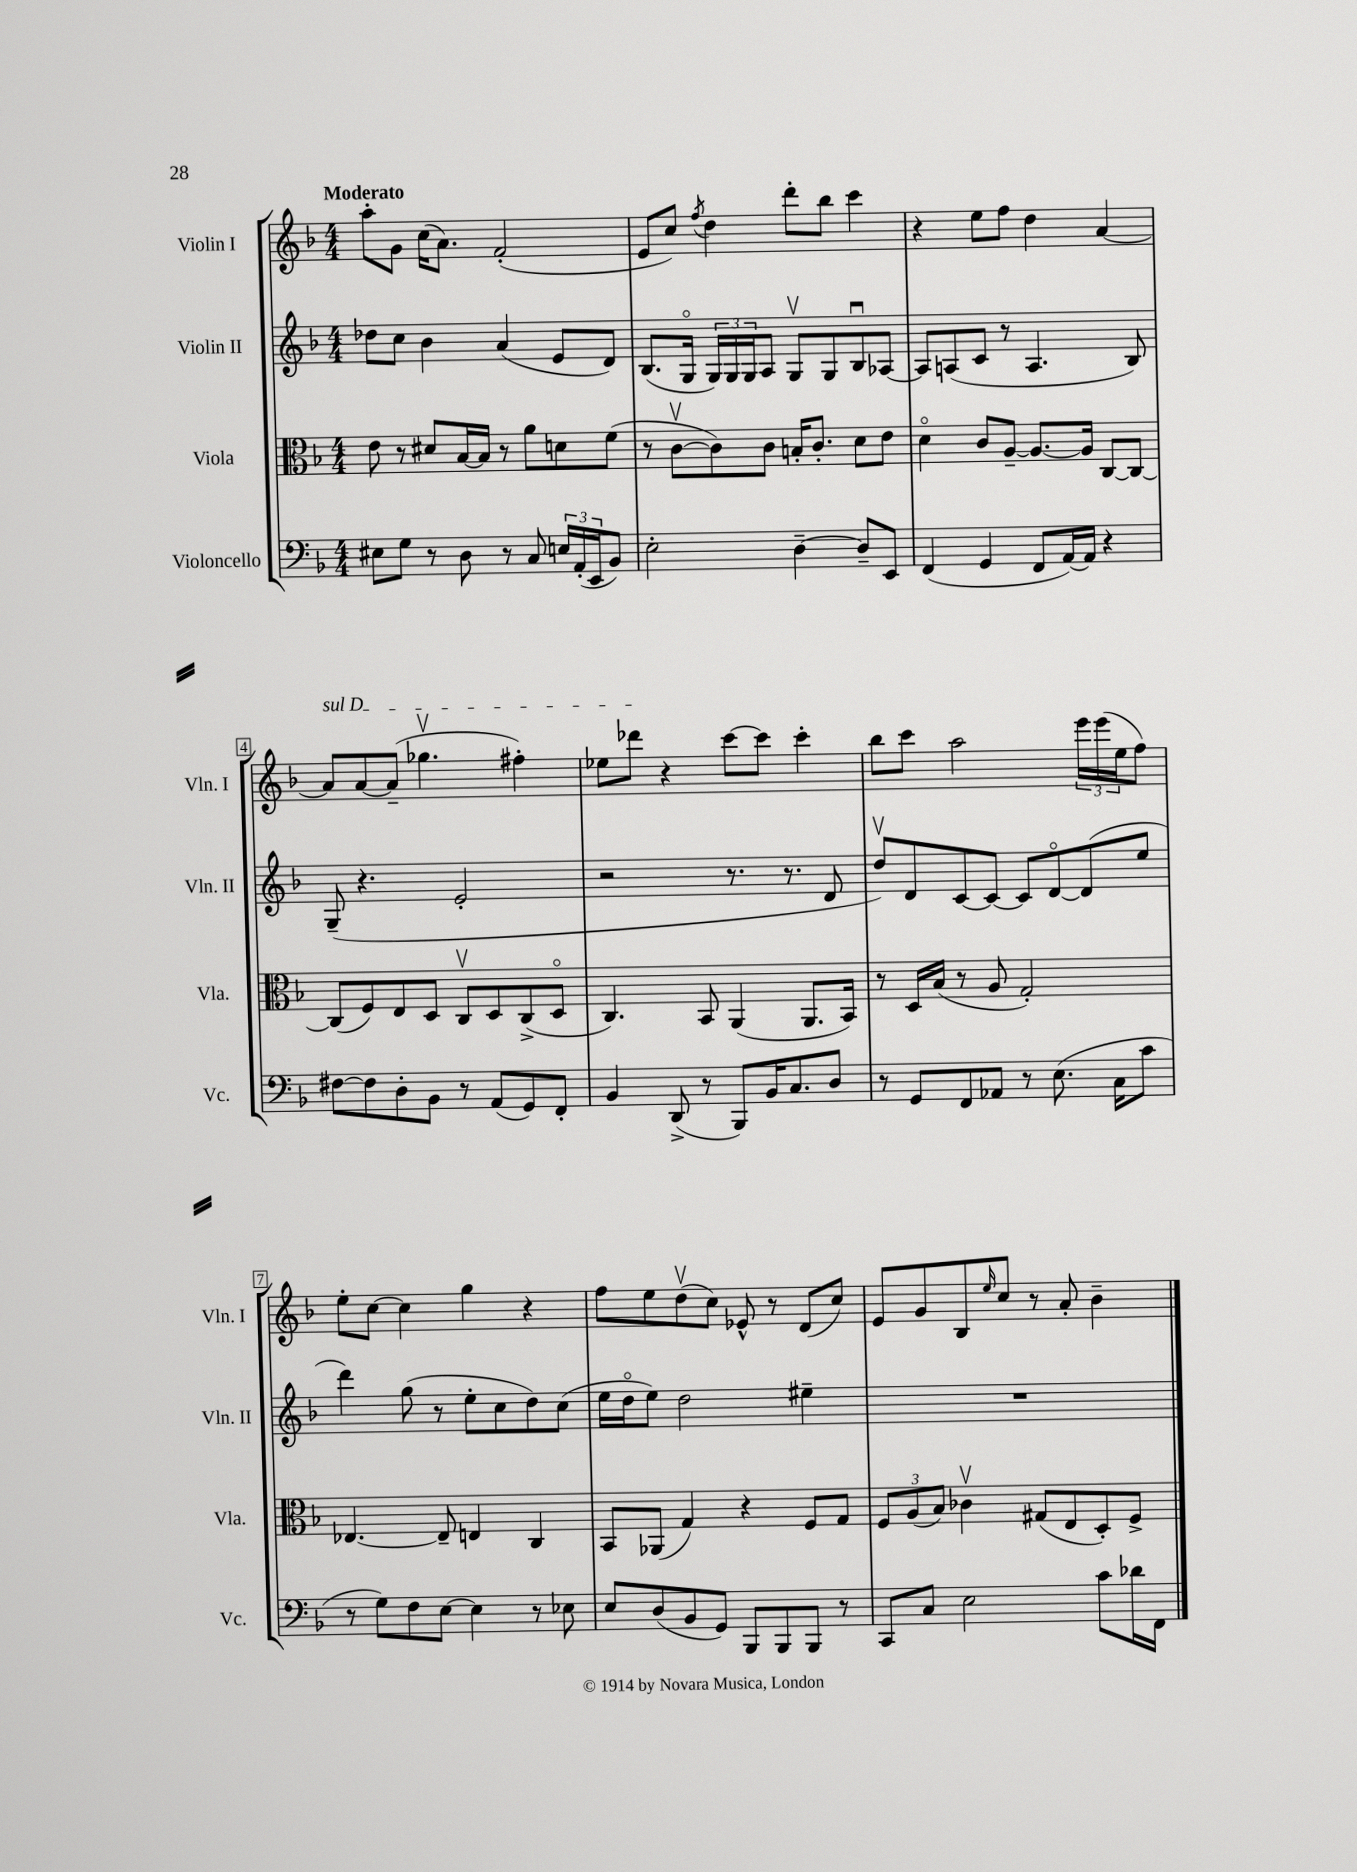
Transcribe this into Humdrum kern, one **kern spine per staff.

**kern	**kern	**kern	**kern
*staff4	*staff3	*staff2	*staff1
*clefF4	*clefC3	*clefG2	*clefG2
*k[b-]	*k[b-]	*k[b-]	*k[b-]
*M4/4	*M4/4	*M4/4	*M4/4
8E#	8e	8dd-	8aa'
8G	8r	8cc	8g
8r	8d#	4b-	(16cc
.	.	.	8.a)
8D	[16B-	.	.
.	16B-]	.	.
8r	8r	(4a	(2f'
8C	8a	.	.
24E	8d	8e	.
(24AA'	.	.	.
24EE	.	.	.
8BB-)	(8f	8d)	.
=	=	=	=
2E'	8r	(8.B-	8e
.	[8cv	.	8cc)
.	.	16Go	.
.	.	.	8qff
.	8c])	24G)	4dd
.	.	24G	.
.	.	24G	.
.	8c	8A	.
[4D~	16B'	8Gv	8ddd'
.	8.c'	.	.
.	.	8G	8bb-
8D~]	8d	8B-u	4ccc
8EE	8e	[8A-	.
=	=	=	=
(4FF	4do	8A-]	4r
.	.	(8A	.
4GG	8c	8c	8ee
.	[8A~	8r	8ff
8FF	8.A_	4.A	4dd
[16AA)	.	.	.
16AA]	16A]	.	.
4r	[8C	.	[4a
.	8C_	8B-)	.
=	=	=	=
[8F#	(8C]	(8G~	8a]
8F#]	8F)	4.r	[8a
8D'	8E	.	(8a~]
8BB-	8D	.	4.gg-v
8r	8Cv	2e'	.
(8AA	8D	.	.
8GG)	(8C^	.	4ff#')
8FF'	8Do	.	.
=	=	=	=
4BB-	4.C)	2r	8ee-
.	.	.	8ddd-
(8DD^	.	.	4r
8r	8BB-	.	.
8BBB-)	(4AA	8.r	[8ccc
16BB-	.	.	8ccc]
8.C	.	8.r	.
.	8.AA	.	4ccc'
8D	.	8d	.
.	16BB-)	.	.
=	=	=	=
8r	8r	8ddv)	8bb-
8GG	16D	8d	8ccc
.	(16B-	.	.
8FF	8r	[8c	2aa
8AA-	8A	8c_	.
8r	2G')	8c]	.
(8.E	.	[8do	.
.	.	(8d]	24eee
.	.	.	(24eee
16C	.	.	.
.	.	.	24ee
8c	.	8ee	8ff)
=	=	=	=
8r	[4.E-	4ddd)	8ee'
8G)	.	.	[8cc
8F	.	(8gg	4cc]
[8E	8E-~]	8r	.
4E]	4E	8ee'	4gg
.	.	8cc	.
8r	4C	8dd)	4r
8E-	.	(8cc	.
=	=	=	=
8E	8BB-	16ee	8ff
.	.	16ddo	.
(8D	(8AA-	8ee)	8ee
8BB-	4G)	2dd	(8ddv
8GG)	.	.	8cc)
8BBB-	4r	.	8e-^^
8BBB-	.	.	8r
8BBB-	8F	4ee#~	(8d
8r	8G	.	8cc)
=	=	=	=
8CC	12F	1r	8e
.	(12A	.	.
8C	.	.	8g
.	12B-)	.	.
2E	4c-v	.	8B-
.	.	.	16qqee
.	.	.	8cc
.	(8G#	.	8r
.	8E	.	8a'
8c	8D')	.	4b-~
16d-	8F^	.	.
16FF	.	.	.
==	==	==	==
*-	*-	*-	*-
